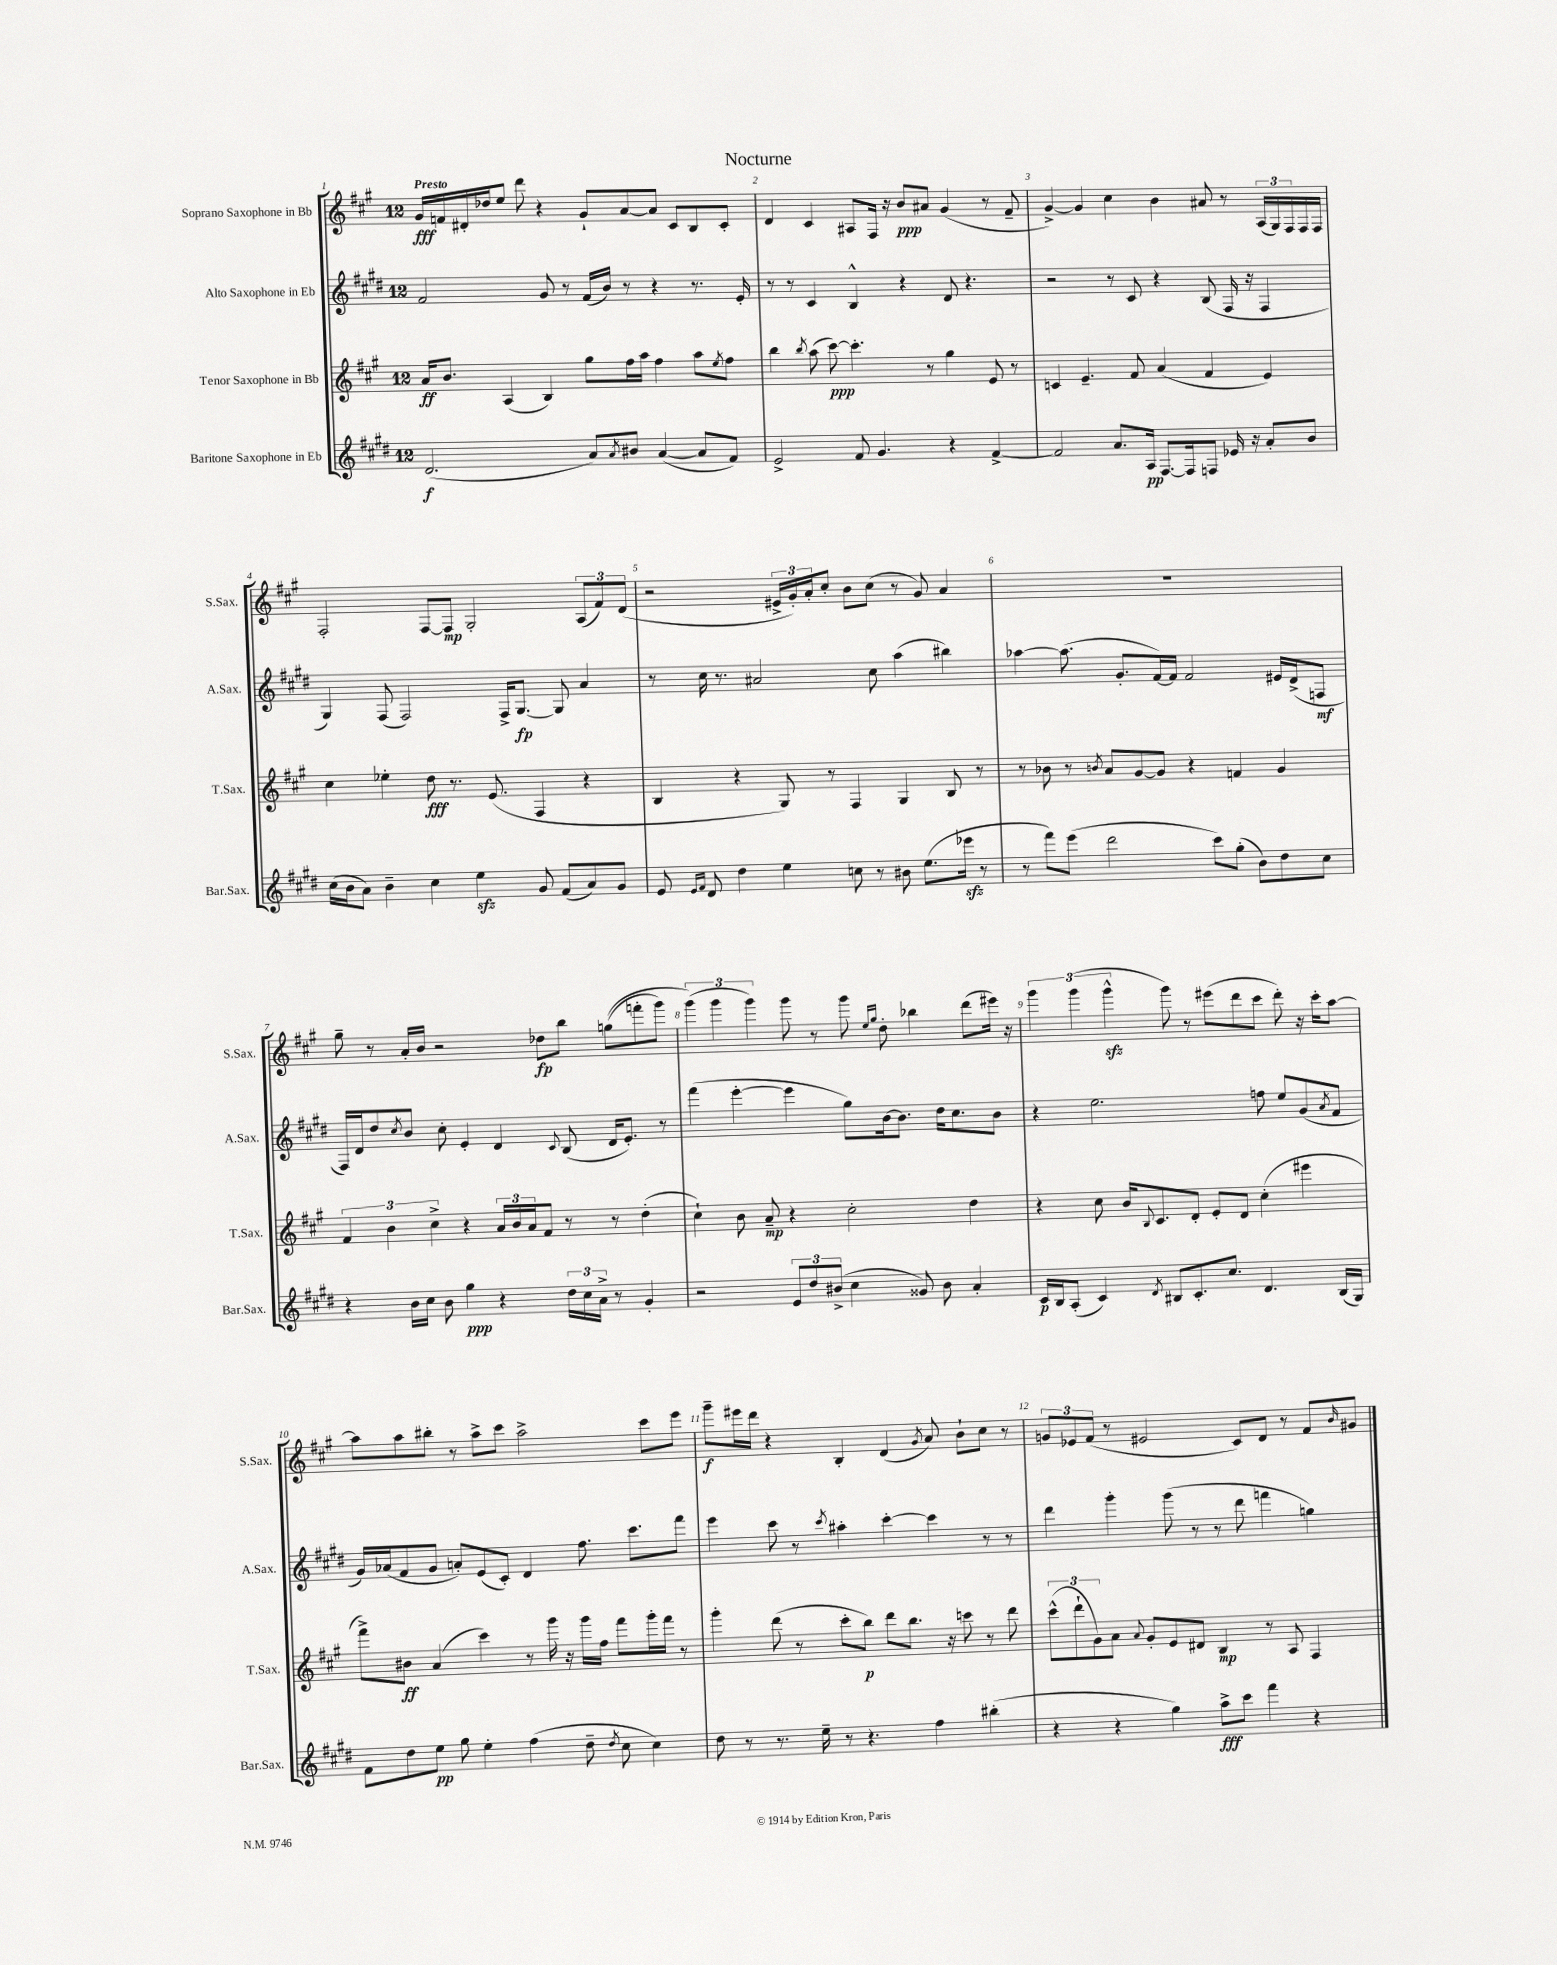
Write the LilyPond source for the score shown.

\header { title = "Nocturne" }
<<
\new StaffGroup <<
\new Staff = "s0" \with { instrumentName = "Soprano Saxophone in Bb" shortInstrumentName = "S.Sax." } {
    \clef treble \key a \major \once \override Staff.TimeSignature.style = #'single-digit \time 12/8 \tempo "Presto"
    gis'16\fff f'16 dis'16-. des''16 e''8 d'''8 r4 gis'8-! a'8~ a'8 cis'8 b8 cis'8-. |
    d'4 cis'4 ais8 fis16 r16 b'8\ppp ais'8 gis'4( r8 fis'8-- |
    gis'4~->) gis'4 cis''4 b'4 ais'8 r8 \tuplet 3/2 { a16( gis16) fis16 } fis16 fis16 |
    fis2-. fis8~ fis8\mp gis2-. \tuplet 3/2 { a8( fis'8) d'8( } |
    r2 \tuplet 3/2 { eis'16-> gis'16-.) a'16-. } cis''8-. b'8 cis''8( r8 gis'8) a'4 |
    R1. |
    gis''8-- r8 a'16-. b'16 r2 des''8\fp b''8 g''8(\( f'''8-. gis'''8) |
    \tuplet 3/2 { gis'''4(\) gis'''4 gis'''4) } gis'''8 r8 gis'''8 \grace { e''16 gis''16 } d''8-. bes''4 d'''8( eis'''16) r16 |
    \tuplet 3/2 { gis'''4 gis'''4( gis'''4-^\sfz } gis'''8) r8 eis'''8( d'''8 cis'''8 d'''8-.) r16 cis'''16-. a''8~ |
    a''8 a''8 bis''8-. r8 a''8-> cis'''8 a''2-> cis'''8 e'''8 |
    gis'''8--\f eis'''16 d'''16 r4 b4-. d'4( \acciaccatura { gis'8 } a'8) b'8-! cis''8 r8 |
    \tuplet 3/2 { g'8 ees'8 fis'8( } r8 eis'2 cis'8) d'8 r8 fis'8 \grace { b'16 } gis'8 \bar "|." |
}
\new Staff = "s1" \with { instrumentName = "Alto Saxophone in Eb" shortInstrumentName = "A.Sax." } {
    \clef treble \key e \major \once \override Staff.TimeSignature.style = #'single-digit \time 12/8
    fis'2 gis'8 r8 fis'16( b'16) r8 r4 r8. e'16-. |
    r8 r8 cis'4 b4-^ r4 dis'8 r4. |
    r2 r8 cis'8 r4 b8( fis16 r16 fis4 |
    gis4) fis8( fis2) fis16-> gis8.~\fp gis8 a'4 |
    r8 cis''16 r8. ais'2 cis''8 a''4( bis''4) |
    aes''4~ aes''8.( gis'8.-. fis'16~) fis'16 fis'2 eis'16 dis'16->( f8\mf |
    fis16) dis'16 dis''8 \acciaccatura { cis''8 } b'8 cis''8-. e'4-. dis'4 \appoggiatura { cis'8 } b8( dis'16 e'8.-.) r8 |
    fis'''4( e'''4~-. e'''4 gis''8) b'16~ b'8. dis''16 cis''8. b'8 |
    r4 e''2. f''8 e''8 gis'8( \acciaccatura { a'8 } fis'8 |
    gis'16) aes'16( fis'8 gis'8 a'8-.) e'8( cis'8-.) dis'4 fis''8. cis'''8. fis'''8 |
    e'''4 cis'''8 r8 \acciaccatura { cis'''8 } ais''4-. cis'''4~-. cis'''4 r8 r8 |
    dis'''4 gis'''4-. gis'''8( r8 r8 dis'''8 f'''4 g''4) \bar "|." |
}
\new Staff = "s2" \with { instrumentName = "Tenor Saxophone in Bb" shortInstrumentName = "T.Sax." } {
    \clef treble \key a \major \once \override Staff.TimeSignature.style = #'single-digit \time 12/8
    a'16\ff b'8. a4( b4) gis''8 fis''16 a''16 fis''4 a''8 \acciaccatura { e''8 } fis''8 |
    b''4 \acciaccatura { b''8 } a''8( cis'''8~\ppp) cis'''4.-. r8 gis''4 e'8 r8 |
    c'4 e'4.-- fis'8 a'4( fis'4 e'4) |
    cis''4 ees''4-. d''8\fff r8. e'8.( fis4 r4 |
    b4 r4 gis8) r8 fis4 gis4 b8 r8 |
    r8 bes'8 r8 \acciaccatura { b'8 } a'8 gis'8~ gis'8 r4 f'4 gis'4 |
    \tuplet 3/2 { fis'4 b'4 cis''4-> } r4 \tuplet 3/2 { a'16 b'16 a'16 } fis'8 r8 r8 d''4-.( |
    cis''4-!) b'8 a'8--\mp r4 cis''2-. d''4 |
    r4 cis''8 b'16 \appoggiatura { b8 } cis'8. d'8-. e'8-. d'8 cis''4-.( eis'''4 |
    fis'''8->) bis'8\ff a'4( cis'''4) r8 gis'''16 r16 gis'''16 fis''16 fis'''8 gis'''16-. fis'''16 r8 |
    gis'''4-. d'''8( r8 cis'''8-. b''8\p) d'''8 b''8. r16 c'''8 r8 d'''8 |
    \tuplet 3/2 { cis'''8-^( d'''8-! gis'8) } a'8 \appoggiatura { a'8 } gis'8-. e'8 dis'8 b4\mp r8 a8 fis4 \bar "|." |
}
\new Staff = "s3" \with { instrumentName = "Baritone Saxophone in Eb" shortInstrumentName = "Bar.Sax." } {
    \clef treble \key e \major \once \override Staff.TimeSignature.style = #'single-digit \time 12/8
    dis'2.\f( a'8) \acciaccatura { a'8 } bis'8 a'4~( a'8 fis'8) |
    e'2-> fis'8 gis'4. r4 fis'4~-> |
    fis'2 a'8. a16\pp fis8.~ fis16 f8 ees'16 r16 a'8-. b'8 |
    cis''16( b'16 a'8) b'4-- cis''4 e''4\sfz gis'8 fis'8( a'8) gis'8 |
    e'8 \grace { e'16 fis'16 } dis'8 dis''4 e''4 c''8 r8 bis'8 e''8.( ees'''16\sfz r8 |
    r8 fis'''8) e'''8( dis'''2 cis'''8) gis''8-.( b'8) dis''8 cis''8 |
    r4 b'16 cis''16 b'8 gis''4\ppp r4 \tuplet 3/2 { dis''16 cis''16 a'16-> } r8 gis'4-. |
    r2 \tuplet 3/2 { e'8 dis''8 bis'8->( } cis''4 gisis'8) bis'8 a'4-. |
    cis'16\p b16 a8-.( cis'4) \acciaccatura { dis'8 } bis8 cis'8.-. cis''8. dis'4. bis16( gis16) |
    fis'8 dis''8 e''8\pp gis''8 e''4-. fis''4( dis''8-- \acciaccatura { dis''8 } cis''8 cis''4) |
    dis''8 r8 r8. e''16-- r8 r4. fis''4 bis''4-.( |
    r4 r4 gis''4) a''8->\fff cis'''8 fis'''4 r4 \bar "|." |
}
>>
>>
\layout { \context { \Score \override BarNumber.break-visibility = ##(#f #t #t) barNumberVisibility = #all-bar-numbers-visible } }
